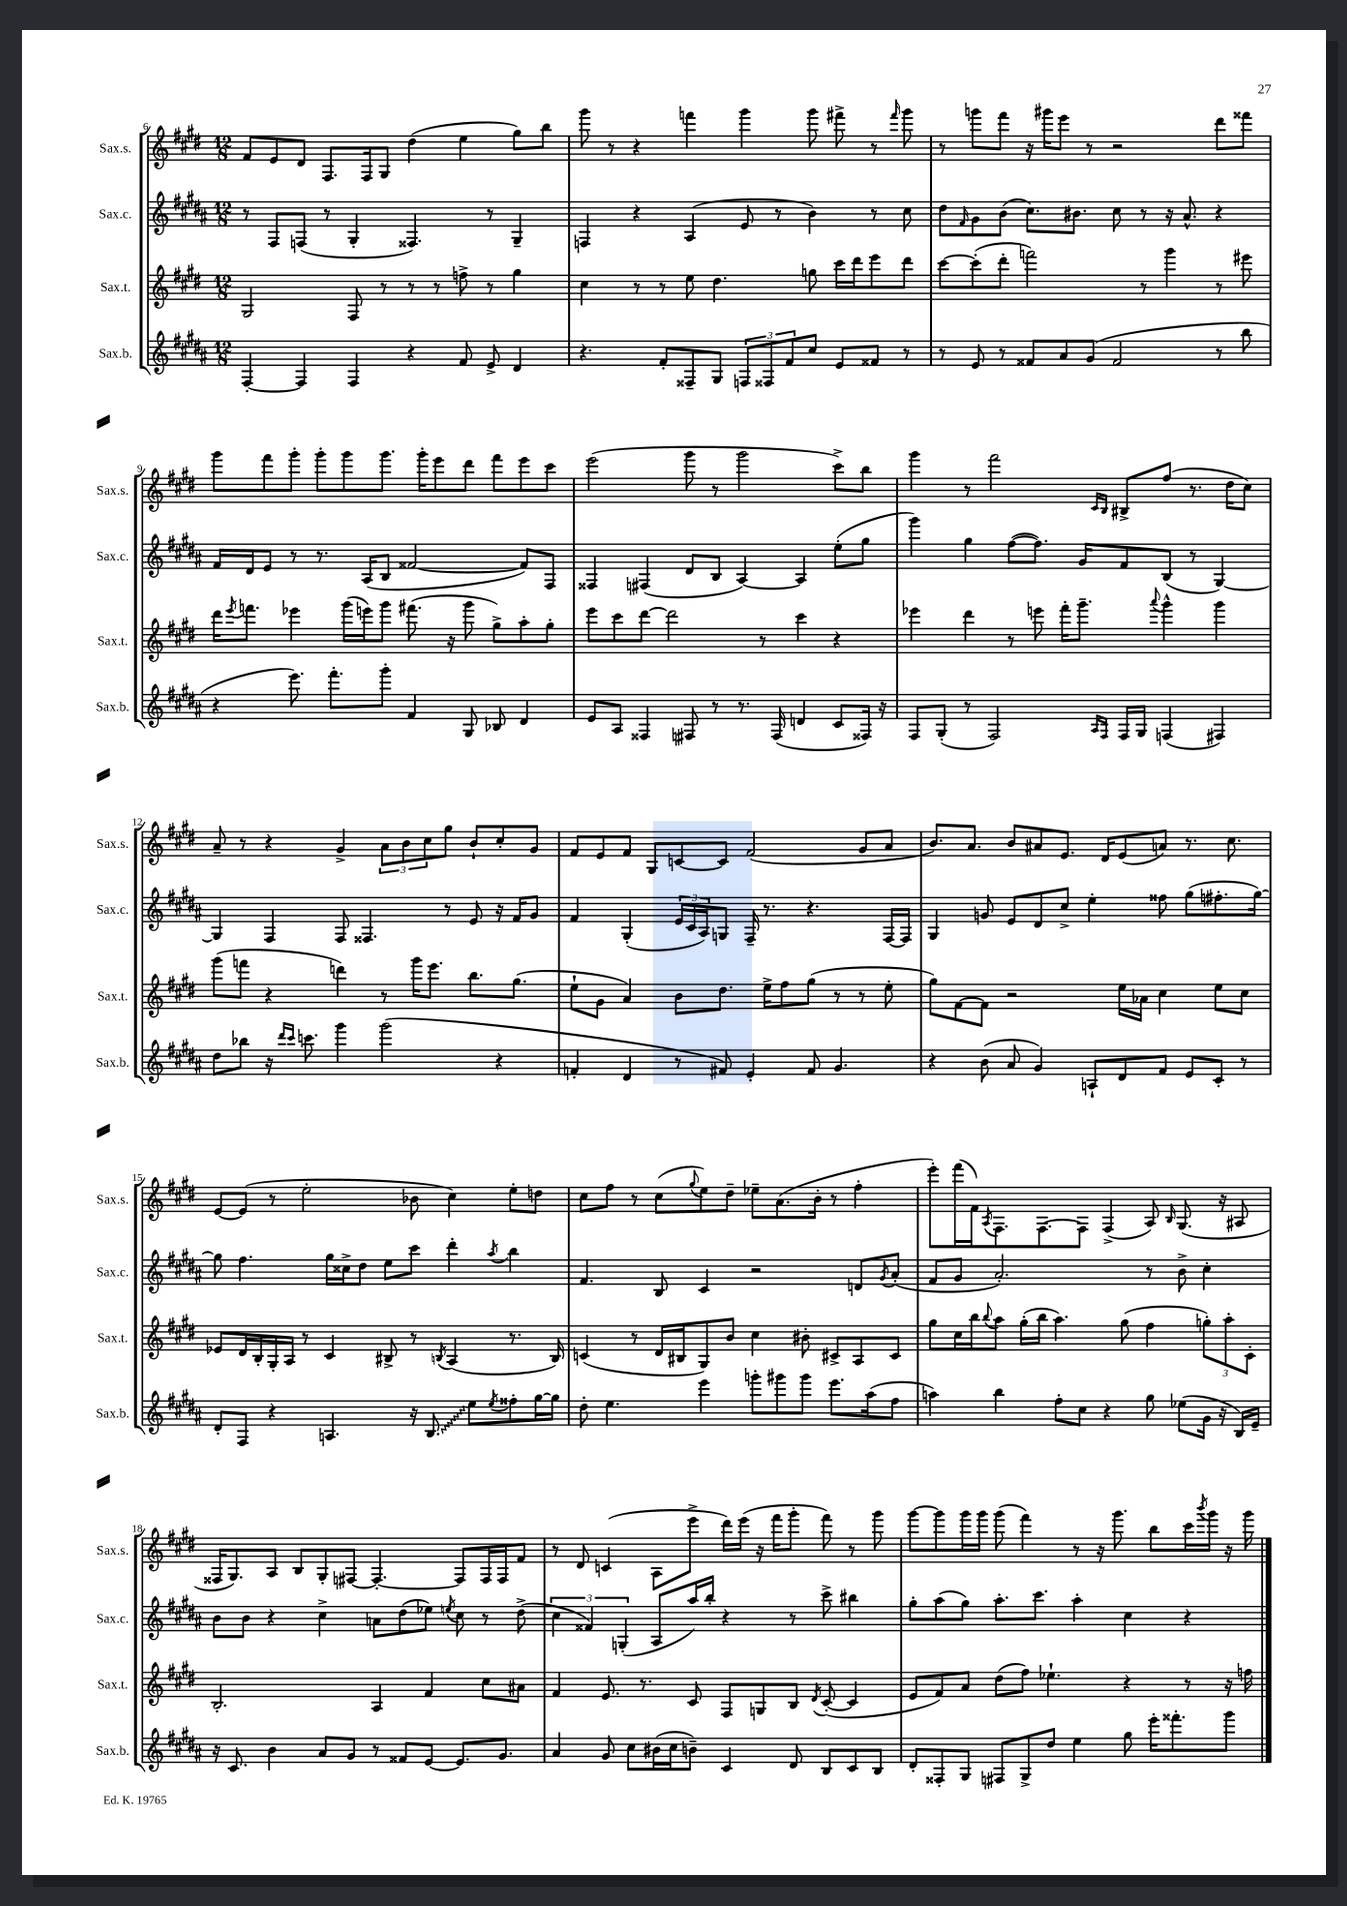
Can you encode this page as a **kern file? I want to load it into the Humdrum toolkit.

**kern	**kern	**kern	**kern
*staff4	*staff3	*staff2	*staff1
*clefG2	*clefG2	*clefG2	*clefG2
*k[f#c#g#d#a#]	*k[f#c#g#d#]	*k[f#c#g#d#a#]	*k[f#c#g#d#]
*M12/8	*M12/8	*M12/8	*M12/8
[4F#'	2G#	8r	8f#
.	.	8F#	8e
4F#]	.	(8F	8d#
.	.	8r	8.F#
4F#	8F#	4G#'	.
.	.	.	16F#
.	8r	.	8G#
4r	8r	4.F##)	(4dd#
.	8r	.	.
8f#	8ff^	.	4ee
8e^	8r	8r	.
4d#	4gg#	4G#~	8gg#)
.	.	.	8bb
=	=	=	=
4.r	4cc#	4F	8ggg#
.	.	.	8r
.	8r	4r	4r
8f#'	8r	.	.
8F##~	8ee	(4A#	4fff
8G#	4.dd#	.	.
12F	.	8e	4ggg#
12F##	.	.	.
.	.	8r	.
12f#	.	.	.
8cc#	8gg	4b)	8ggg#
8e	16ccc#	.	8fff#^
.	16ddd#	.	.
8f##	8eee	8r	8r
.	.	.	16qqfff#
8r	8ddd#	8cc#	8ggg#
=	=	=	=
8r	[8ccc#	8dd#	8r
.	.	16qqf#	.
8e	(8ccc#']	8g#	8ggg
8r	8ddd#'	(8b	8fff#
8f##	2fff)	8.cc#)	16r
.	.	.	16ggg#
8a#	.	.	8eee
.	.	8.b#	.
(8g#	.	.	8r
2f##	.	8cc#	2r
.	8r	8r	.
.	4ggg#	16r	.
.	.	8.a#^^	.
8r	8r	4r	8ddd#
8bb	8eee#	.	8fff##
=	=	=	=
4r	16ddd#	16f#	8ggg#
.	8qeee	.	.
.	8.fff	16d#	.
.	.	8e	8fff#
8.eee)	4eee-	8r	8ggg#'
.	.	8.r	8ggg#'
8.fff#'	.	.	.
.	(16ggg#	.	8ggg#
.	16eee)	(16A#	.
8ggg#'	8ggg#	8B	8.ggg#
4f#	(8.fff#	[2f##	.
.	.	.	16ggg#'
.	.	.	8eee
.	16r	.	.
8G#	8ggg#	.	8ddd#
8B-	8gg#^)	.	8fff#
4d#	8aa'	8f##])	8eee
.	8gg#'	8F#	8ccc#
=	=	=	=
8e	8eee	4F##	(2eee
8A#	8ccc#	.	.
4F##	[8ddd#	(4F#	.
.	2ddd#]	.	.
8F#	.	8d#	8ggg#
8r	.	8B	8r
8.r	.	[4A#)	2ggg#
.	8r	.	.
(16F#	.	.	.
4d	4ccc#	4A#]	.
8c#	4r	(8ee'	8ccc#^)
16F##)	.	8gg#	8bb
16r	.	.	.
=	=	=	=
8F#	4eee-	4ggg#)	4ggg#
(8G#'	.	.	.
8r	4ddd#	4gg#	8r
2F#)	.	.	2fff#
.	8r	([8ff#	.
.	8eee	8.ff#])	.
.	16fff#'	.	.
.	8.ggg#~	16g#	.
16qqA#	.	.	16qqc#
16qqF#	.	.	16qqB
16F#	.	8f#	8B#^
16G#	.	.	.
.	8qqaaa	.	.
(4F	4ggg#^^	(8B	(8ff#
.	.	8r	8.r
4F#)	4ggg#	[4G#)	.
.	.	.	16dd#
.	.	.	8cc#)
=	=	=	=
8dd#	(8ggg#	4G#]	8a~
8bb-	8fff	.	8r
16r	4r	4F#	4r
16qqddd#	.	.	.
16qqccc#	.	.	.
8.ccc	.	.	.
4ggg#	4ddd)	8F#	4g#^
.	.	4.F##	.
(2ggg#	8r	.	12a
.	.	.	12b
.	16ggg#	.	.
.	.	.	12cc#
.	8.eee	.	.
.	.	8r	8gg#
.	8.bb	8e	8b`
4r	.	16r	8cc#'
.	(8.gg#	16f#	.
.	.	8g#	8g#
=	=	=	=
4f'	8ee`	4f#	8f#
.	8g#	.	8e
4d#	4a)	(4G#'	8f#
.	.	.	8G#
8r	8b	24e	[8c
.	.	24c#	.
.	.	24A#)	.
8f#)	8.dd#	8G	8c]
4e'	.	16F#~	(2f#
.	16ee^	8.r	.
.	8ff#	.	.
8f#	(8gg#	4.r	.
4.g#	8r	.	.
.	8r	.	8g#
.	8ee'	[16F#	8a
.	.	16F#]	.
=	=	=	=
4r	8gg#)	4G#	8.b)
.	[8f#	.	.
.	.	.	8.a
(8b	8f#]	8g	.
8a#	2r	8e	8b
4g#)	.	8d#	8a#
.	.	8cc#^	8.e
8A`	.	4ee'	.
.	.	.	16d#
8d#	16ee	.	(8e
.	16a-	.	.
8f#	4cc#	8ff##	8a)
8e	.	(8gg#	8.r
8c#'	8ee	8.ff#'	.
.	.	.	8.cc#
8r	8cc#	.	.
.	.	[16gg#)	.
=	=	=	=
8d#'	8e-	8gg#]	[8e
8F#	16d#	4.ff#	(8e]
.	16B'	.	.
4r	16G#'	.	8r
.	16A	.	.
.	8r	.	2ee'
4.A	4c#	16gg#	.
.	.	16cc##^	.
.	.	8dd#	.
.	8B#^	8ee	.
16r	8r	8ccc#	8b-
8.B	.	.	.
.	8qB	.	.
.	(4A	4ddd#'	4cc#)
8ee	.	.	.
8qee	.	8qaa#	.
8ff##'	8.r	4bb	8ee'
[16gg#	.	.	8dd
16gg#]	16B)	.	.
=	=	=	=
8dd#'	(4c	4.f#	8cc#
4.ee	.	.	8ff#
.	8r	.	8r
.	16d#	8B	(8cc#
.	16B#	.	.
.	.	.	8qqgg#
4eee	8G#)	4c#	8ee)
.	8b	.	8dd#~
8ggg'	4cc#	2r	8ee-~
8ggg#	.	.	(8.a
8ggg#	8b#'	.	.
.	.	.	16b'
8.eee	8c#^	.	8r
.	8A	8d	4ff#'
(16aa#	.	.	.
.	.	8qg#	.
8ff#	8c#	(8a#'	.
=	=	=	=
4aa)	8gg#	8f#	8eee')
.	16cc#	8g#	(16fff#
.	16bb	.	16f#)
.	8qqbb	.	8qA
4bb	8aa	2.a#')	8.F#
.	(16gg#'	.	.
.	16bb	.	[8.F#
8ff#'	4.aa)	.	.
8cc#	.	.	8F#]
4r	.	.	(4F#^
.	(8gg#	.	.
8gg#	4ff#	8r	8A)
.	.	.	16qqB
(8ee-	.	8b^	(8.G#
16g#	12gg')	4cc#'	.
16r	.	.	16r
.	12aa'	.	.
16B)	.	.	8A#
.	12c#'	.	.
16e~	.	.	.
=	=	=	=
16r	2.B'	8b	16F##
8.c#	.	.	8.G#)
.	.	8b	.
4b	.	4r	8A
.	.	.	8B
8a#	.	4cc#^	8G#'
8g#	.	.	[8F#
8r	4A	8a	4.F#'_
8f##	.	(8dd#	.
[8e	4f#	8ee-)	.
.	.	8qee	.
8.e]	.	8cc#	8F#]
.	8cc#	8r	16F#
8.g#	.	.	16F#
.	8a#	(8dd#^	8f#
=	=	=	=
4a#	4f#	6cc#	8r
.	.	.	8d#
.	.	6f##)	.
8g#	8.e	.	(4c
.	.	(6G'	.
8cc#	.	.	.
.	8.r	.	.
(16b#	.	8A#	8A
16cc#	.	.	.
8b~)	8c#	16aa#)	8eee^
.	.	16bb'	.
4c#	8F#	4r	16ddd#)
.	.	.	(16eee
.	8G	.	16r
.	.	.	16fff#
8d#	8B	8r	8ggg#'
.	8qd#	.	.
8B	([8c#'	8ccc#^	8fff#)
8c#	4c#]	4bb#	8r
8B	.	.	8ggg#
=	=	=	=
8d#'	8e	8gg#'	[8ggg#
8F##'	8f#)	(8aa#	8ggg#]
8G#	8a	8gg#)	16ggg#
.	.	.	16ggg#
8F#	(8dd#	8.aa#'	(8ggg#
8G#^	8ff#)	.	4fff#)
.	.	8.ccc#	.
8dd#	4.ee-`	.	.
4ee	.	4aa#'	8r
.	.	.	16r
.	.	.	8.ggg#
8gg#	4r	4cc#	.
16eee'	.	.	8bb
8.fff##'	.	.	.
.	8r	4r	16ccc#
.	.	.	8qbbb
.	.	.	16ggg#
8ggg#	16r	.	16r
.	16ff	.	16ggg#
==	==	==	==
*-	*-	*-	*-
